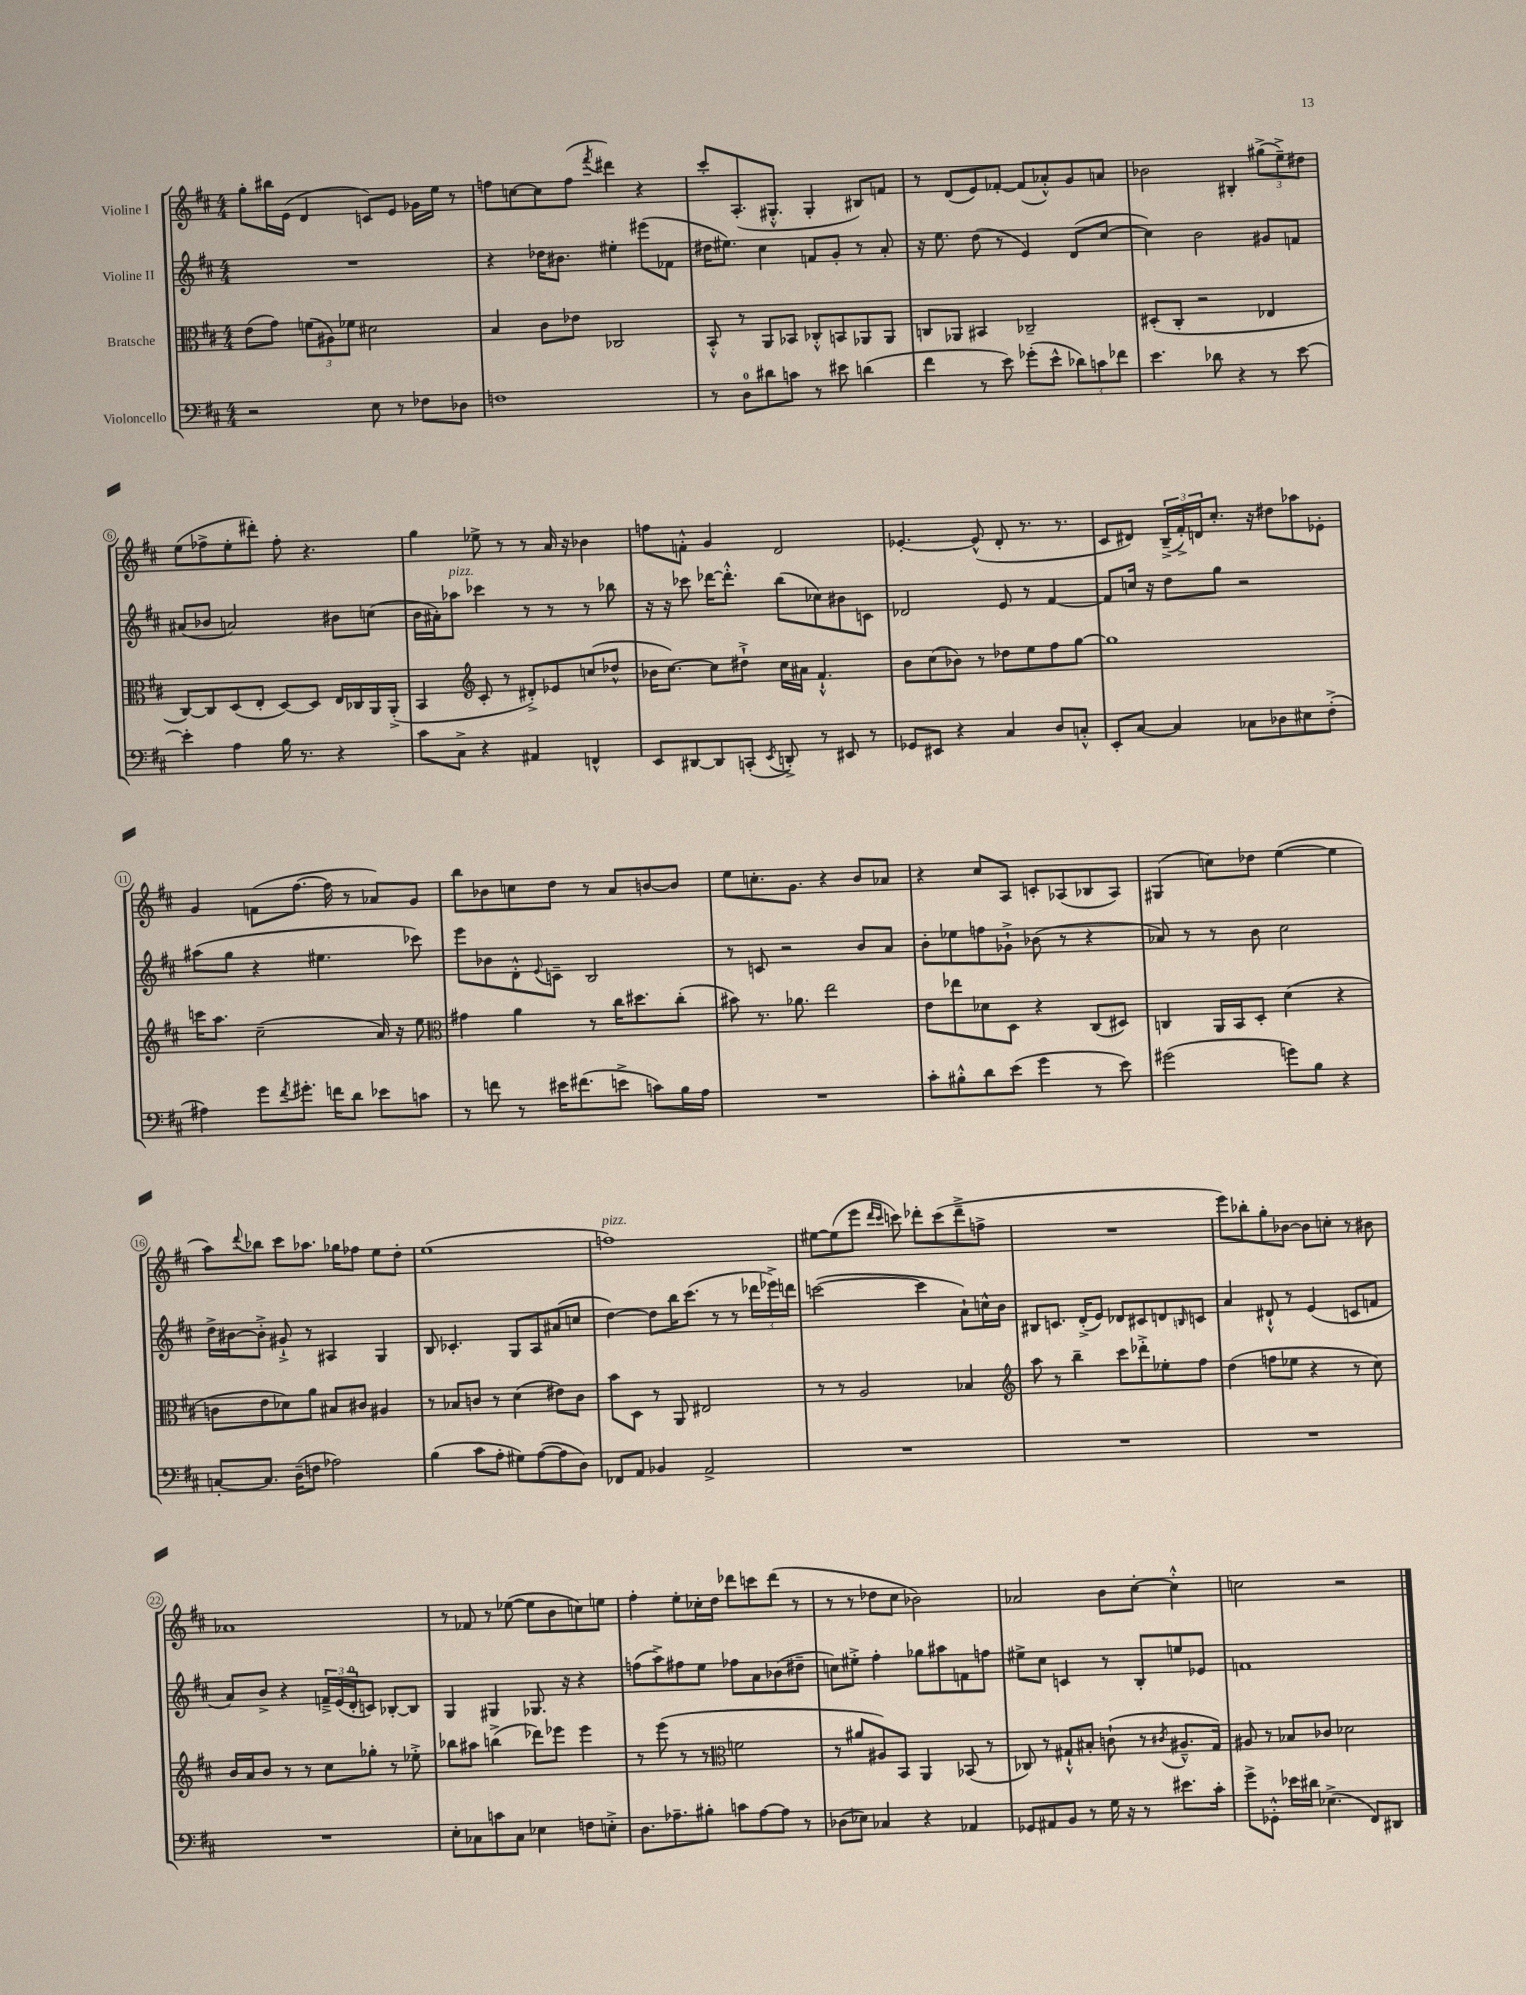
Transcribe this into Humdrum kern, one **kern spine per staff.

**kern	**kern	**kern	**kern
*part4	*part3	*part2	*part1
*staff4	*staff3	*staff2	*staff1
*I"Violoncello	*I"Bratsche	*I"Violine II	*I"Violine I
*clefF4	*clefC3	*clefG2	*clefG2
*k[f#c#]	*k[f#c#]	*k[f#c#]	*k[f#c#]
*M4/4	*M4/4	*M4/4	*M4/4
=1	=1	=1	=1
2r	(8e\L	1r	8gg'\L
.	8g\J)	.	16bb#X\L
.	.	.	(16e\JJ
.	(12fn\L	.	4d/
.	12A#X\)	.	.
.	12f-X\J	.	.
8E\	2d#X\	.	8cn/L)
8r	.	.	8e/J
8F-X\L	.	.	16g-X\LL
.	.	.	16ee\JJ
8D-X\J	.	.	8r
=2	=2	=2	=2
1Fn	4B/	4r	8ffn\L
.	.	.	[8ccn\
.	8c#\L	16dd-X\KL	8cc\]
.	.	8.b#X\J	.
.	8e-X\J	.	(8ff\J
.	.	.	8qfff#/
.	2C-X/	4ee#X'\	4ddd#X\)
.	.	(8eee#X\L	4r
.	.	8f-X\J	.
=3	=3	=3	=3
8r	8BB'^^/	16dd#X\KL	8ccc#'/L
.	.	8.ee#X\J)	.
8D\L	8r	.	(8.A'/
8d#X\	8AA/L	4cc#\	.
.	.	.	8.G#X'^^/J
8cn\J	8BB-X/J	.	.
8r	8C-X'^^/L	8fn/L	4G#'/
8e#X\	8BBn/	8g'/J	.
(4dn\	8AA-X/	8r	8B#X/L)
.	8AA-/J	8a'/	8fn/J
=4	=4	=4	=4
4f#\	8Cn/L	16r	8r
.	.	8.ee\	.
.	8AA-X/J	.	(8d/L
8r	4BB#X/	(8dd\	8e/)
8e\)	.	8r	[8f-X'/J
(8g-X'\L	2C-X~/	4e/)	(8f-/L]
8e^^\J	.	.	8a-X'^^/)
12d-X\L)	.	(8d/L	8g/
12cn\	.	.	.
.	.	[8cc#/J	8an/J
12f-X\J	.	.	.
=5	=5	=5	=5
4.e\	(8D#X'/L	4cc#\])	2b-X\
.	8C#'/J	.	.
.	2r	2b\	.
8d-X\	.	.	.
4r	.	.	4B#X'/
8r	4E-X/	8g#X/L	(12gg#X^\L
.	.	.	12ee~^\)
[8e\	.	8fn/J	.
.	.	.	12dd#X\J
!!LO:LB:g=z
=6	=6	=6	=6
4e'\]	[8C#/L)	(8a#X/L	(8ee\L
.	8C#/]	8b-X/J	8ff-X^\
4A\	(8D/	2an/)	8ee'\
.	8E'/J	.	8ddd#X'\J)
16B\	[8D/L)	.	8ff-'\
8.r	.	.	.
.	8D/J]	.	4.r
4r	16E/LL	8b#X\L	.
.	16C-X/	.	.
.	16AA/	(8ccn\J	.
.	(16AA'^/JJ	.	.
=7	=7	=7	=7
8c#\L	4BB/	16b\LL	4gg\
.	.	16a#X'\J)	.
!	!	!LO:TX:a:i:t=pizz.	!
8C#^\J	.	8aa-X\J	.
*	*clefG2	*	*
4r	8c#'/	4ccc-X\	8ee-X^\
.	8r	.	8r
4AA#X/	8d#X'^/L)	8r	8r
.	8e-X/	8r	16a/
.	.	.	16r
4FFn^^/	(8ccn/	8r	4b-X\
.	8dd-X^^/J	8bb-X\	.
=8	=8	=8	=8
8EE/L	16b-X\KL	16r	8ffn\L
.	[8.cc#\J)	16r	.
[8DD#X/	.	8ccc-X\	8fn'^^\J
8DD#/]	8cc#\L]	[16ddd-X\KL	4g/
.	.	8.ddd-'^^\J]	.
(8CCn'/J	8dd#X`^\J	.	.
8qEE/	.	.	.
8DDn'^/)	16cc#\LL	(8bb\L	2d/
.	16a#X\JJ	.	.
8r	4.f#`^^/	8cc-X\)	.
8EE#X/	.	8b#X\	.
8r	.	8cn\J	.
=9	=9	=9	=9
8GG-X/L	8b\L	2d-X/	[4.e-X'/
8EE#X/J	(8cc#\	.	.
4r	8b-X\J)	.	.
.	8r	.	(8e-^^/]
4C#/	8dd-X\L	8e/	8d'/
.	8ee\	8r	8.r
8D/L	8ff#\	[4f#/	.
.	.	.	8.r
8Cn'^^/J	[8gg\J	.	.
=10	=10	=10	=10
8EE'/L	1gg]	8f#/L]	8c#/L
[8C#/J	.	16ccn/Jk	8d#X/J)
.	.	16r	.
4C#/]	.	8dd\L	(24B~^/LL
.	.	.	24f#'^/)
.	.	.	24dn/J
.	.	8gg\J	8.cc#'/J
8C-X\L	.	2r	.
.	.	.	16r
8D-X\	.	.	8dd#X\L
8E#X\	.	.	8aa-X\
(8F#'^\J	.	.	8e-X'\J
!!LO:LB:g=z
=11	=11	=11	=11
4A#X\)	16cccn\KL	(8aa#X\L	4g/
.	8.aa\J	.	.
.	.	8gg\J	.
8g\L	(2cc#~\	4r	(8fn\L
8qf#/	.	.	.
8.g#X'\J	.	.	[8.ff#\J
.	.	4.ee#X\	.
16fn\KL	.	.	16ff#\]
8d\J	.	.	8r
8e-X\L	16a/)	.	8a-X/L)
.	16r	.	.
8cn\J	8ee\	8ccc-X\)	8g/J
=12	=12	=12	=12
*	*clefC3	*	*
8r	4g#X\	8eee\L	8bb\L
8fn\	.	8b-X\	8b-X\
8r	4a\	8d'^^\	8ccn\
.	.	8qqe/	.
16e#X\KL	.	8cn~\J	8dd\J
(8.f#X\	.	.	.
.	8r	2B/	8r
8en^\J	16cc#\KL	.	8a/L
.	8.dd#X\	.	.
8cn\L)	.	.	[8bn/
16B\L	(8cc#'\J	.	8b/J]
16A\JJ	.	.	.
=13	=13	=13	=13
1r	8b#X\)	8r	8ee\L
.	8.r	8cn/	8.ccn'\
.	.	2r	.
.	8.a-X\	.	8.g\J
.	2ee\	.	4r
.	.	8b/L	8b/L
.	.	8a/J	8a-X/J
=14	=14	=14	=14
8c#'\L	8e\L	8b'\L	4r
8B#X'^^\	8ee-X\	8ee-X\	.
8d\	8d-X\	8ffn\	8cc#/L
(8e\J	8D\J	8g-X`^\J	8A/J
4g\	4r	(8b-X\	8cn'/L
.	.	8r	(8A-X/
8r	(8C#/L	4r	8B-X/
8e\)	8D#X/J)	.	8A-/J)
=15	=15	=15	=15
(2g#X\	4Cn/	8a-X/)	(4G#X/
.	.	8r	.
.	16AA/LL	8r	8ccn\L)
.	16BB/J	.	.
.	8D'/J	8b\	8dd-X\J
8gn\L)	(4d\	2cc#\	([4ee\
8B\J	.	.	.
4r	4r	.	4ee\]
!!LO:LB:g=z
=16	=16	=16	=16
[8Cn'/L	8cn\L	16dd^\LL	8aa\L)
.	.	[16b#X\J	.
.	.	.	8qqddd/
8.C/J]	8e\	8b#'^\J]	8bb-X\J
.	8d-X\)	8g#X`^/	8ccc#\L
(16D~\KL	.	.	.
8Fn\J	8a\J	8r	8.aa-X\J
2A-X\)	8B#X/L	4A#X/	.
.	.	.	16gg-X\KL
.	8c#X/J	.	8ff-X\J
.	4A#X/	4G/	8ee\L
.	.	.	8dd'\J
=17	=17	=17	=17
(4B\	8r	8B/	(1ee
.	8B-X/L	4.c-X'/	.
8c#\L	8cn/J	.	.
8A'\J	8r	.	.
8G#X\L)	(4d\	8G/L	.
([8A\	.	8A/	.
8A\]	8e#X\L)	(8a#X/	.
8D\J)	8c\J	8ccn/J	.
=18	=18	=18	=18
!	!	!	!LO:TX:a:i:t=pizz.
8FF-X/L	8b\L	[4dd\)	1ffn)
8AA/J	8D\J	.	.
4BB-X/	8r	8dd\L]	.
.	8AA/	16bb\K	.
.	.	(8.ccc#\J	.
2AA^/	2E#X/	.	.
.	.	8r	.
.	.	8r	.
.	.	24ddd-X\LL	.
.	.	24eee-X^\)	.
.	.	24dddn\JJ	.
=19	=19	=19	=19
1r	8r	([2cccn\	[8ee#X\L
.	8r	.	(8ee#\]
.	2A/	.	8eee\J
.	.	.	16qqddd/LL
.	.	.	16qqccc#/JJ
.	.	.	8cccn\)
.	.	4ccc\]	8ddd-X'\L
.	.	.	(8ccc\
.	4B-X/	8a`\L)	8ddd-~^\
.	.	16ccn^^\L	8ffn^\J
.	.	16b\JJ	.
=20	=20	=20	=20
*	*clefG2	*	*
1r	8aa\	8B#X/L	1r
.	8r	8.cn/J	.
.	4bb~\	.	.
.	.	(16d'^/KL	.
.	.	8e/J)	.
.	8ccc#\L	8d-X/L	.
.	8ddd-X'^\	8c#X/	.
.	8ee-X'\	8dn/	.
.	.	16qqBn/	.
.	8ff#\J	8cn/J	.
=21	=21	=21	=21
1r	(4dd\	4a/	8eee\L)
.	.	.	8bb-X'\
.	8ffn\L	8d#X`^^/	8gg'\
.	8ee-X\J	8r	[8b-X\J
.	4r	(4e/	8b-\L]
.	.	.	8ccn'\J
.	8r	8cn/L	8r
.	8cc#\)	8fn/J	8b#X\
!!LO:LB:g=z
=22	=22	=22	=22
1r	16b/LL	8a/L)	1a-X
.	16a/J	.	.
.	8b/J	8b^/J	.
.	8r	4r	.
.	8r	.	.
.	8cc#\L	24fn~^/LL	.
.	.	(24e/	.
.	.	24d'/J	.
.	8gg-X'\J	8cn/J)	.
.	8r	[8B-X'/L	.
.	8ee-X'^\	8B-/J]	.
=23	=23	=23	=23
8E'\L	8bb-X\L	4G/	8r
8C-X\	8aa#X\J	.	8f-X/
8cn\	(4bbn^\	4G#X/	8r
8C-\J	.	.	([8ee-X\
4E-X\	8ddd-X\L)	8.G-X/	8ee-\L]
.	8eee-X\J	.	8b\
.	.	16r	.
8Fn\L	4eee-\	4r	8ccn\)
8En'^\J	.	.	8een\J
=24	=24	=24	=24
8.D\L	8r	(8ffn\L	4ff#'\
.	(8eee\	8aa^\)	.
8.A-X~\	.	.	.
.	8r	8ff#X\	8ee'\L
8B#X'\J	8r	8ee\J	16cc-X'\L
.	.	.	16dd\JJ
*	*clefC3	*	*
8cn\L	2fn\	8ff-X\L	8ddd-X\L
[8A-\	.	8a\	8cccn\
8A-\J]	.	(8b-X\	(8ddd-\J
8r	.	8dd#X~\J	8r
=25	=25	=25	=25
(8D-X\L	8r	8ccn\L)	8r
8E-X\J)	8a#X/L	8ee#X'^\J	8r
4C-X/	8A#X/)	4ff#'\	8dd-X\L
.	8BB/J	.	8cc#\J
4r	4AA/	8gg-X\L	2b-X\)
.	.	8aa#X\	.
4AA-X/	(8BB-X/	8fn\	.
.	8r	8ffn\J	.
=26	=26	=26	=26
8GG-X/L	8C-X/)	8ee#X^\L	2a-X/
8AA#X/	8r	8cc#\J	.
8BB/J	8G#X`^^/L	4cn/	.
8r	8B#X'/J	.	.
16G\	(8cn`\	8r	8b\L
16r	.	.	.
8r	8r	8B'/L	[8cc#'\J
.	8qc#X/	.	.
8.e#X\L	8.A#X~^^/L	8een/	4cc#'^^\]
.	.	8e-X/J	.
16c#'\Jk	16G#/Jk)	.	.
=27	=27	=27	=27
8g^\L	8A#X/	1fn	2ccn\
8GG-X'^^\J	8r	.	.
16e-X\LL	8B-X/L	.	.
16d#X\JJ	.	.	.
(4.E-X^\	8c-X/J	.	.
.	2d-X\	.	2r
8FF#/L)	.	.	.
8DD#X/J	.	.	.
==	==	==	==
*-	*-	*-	*-
